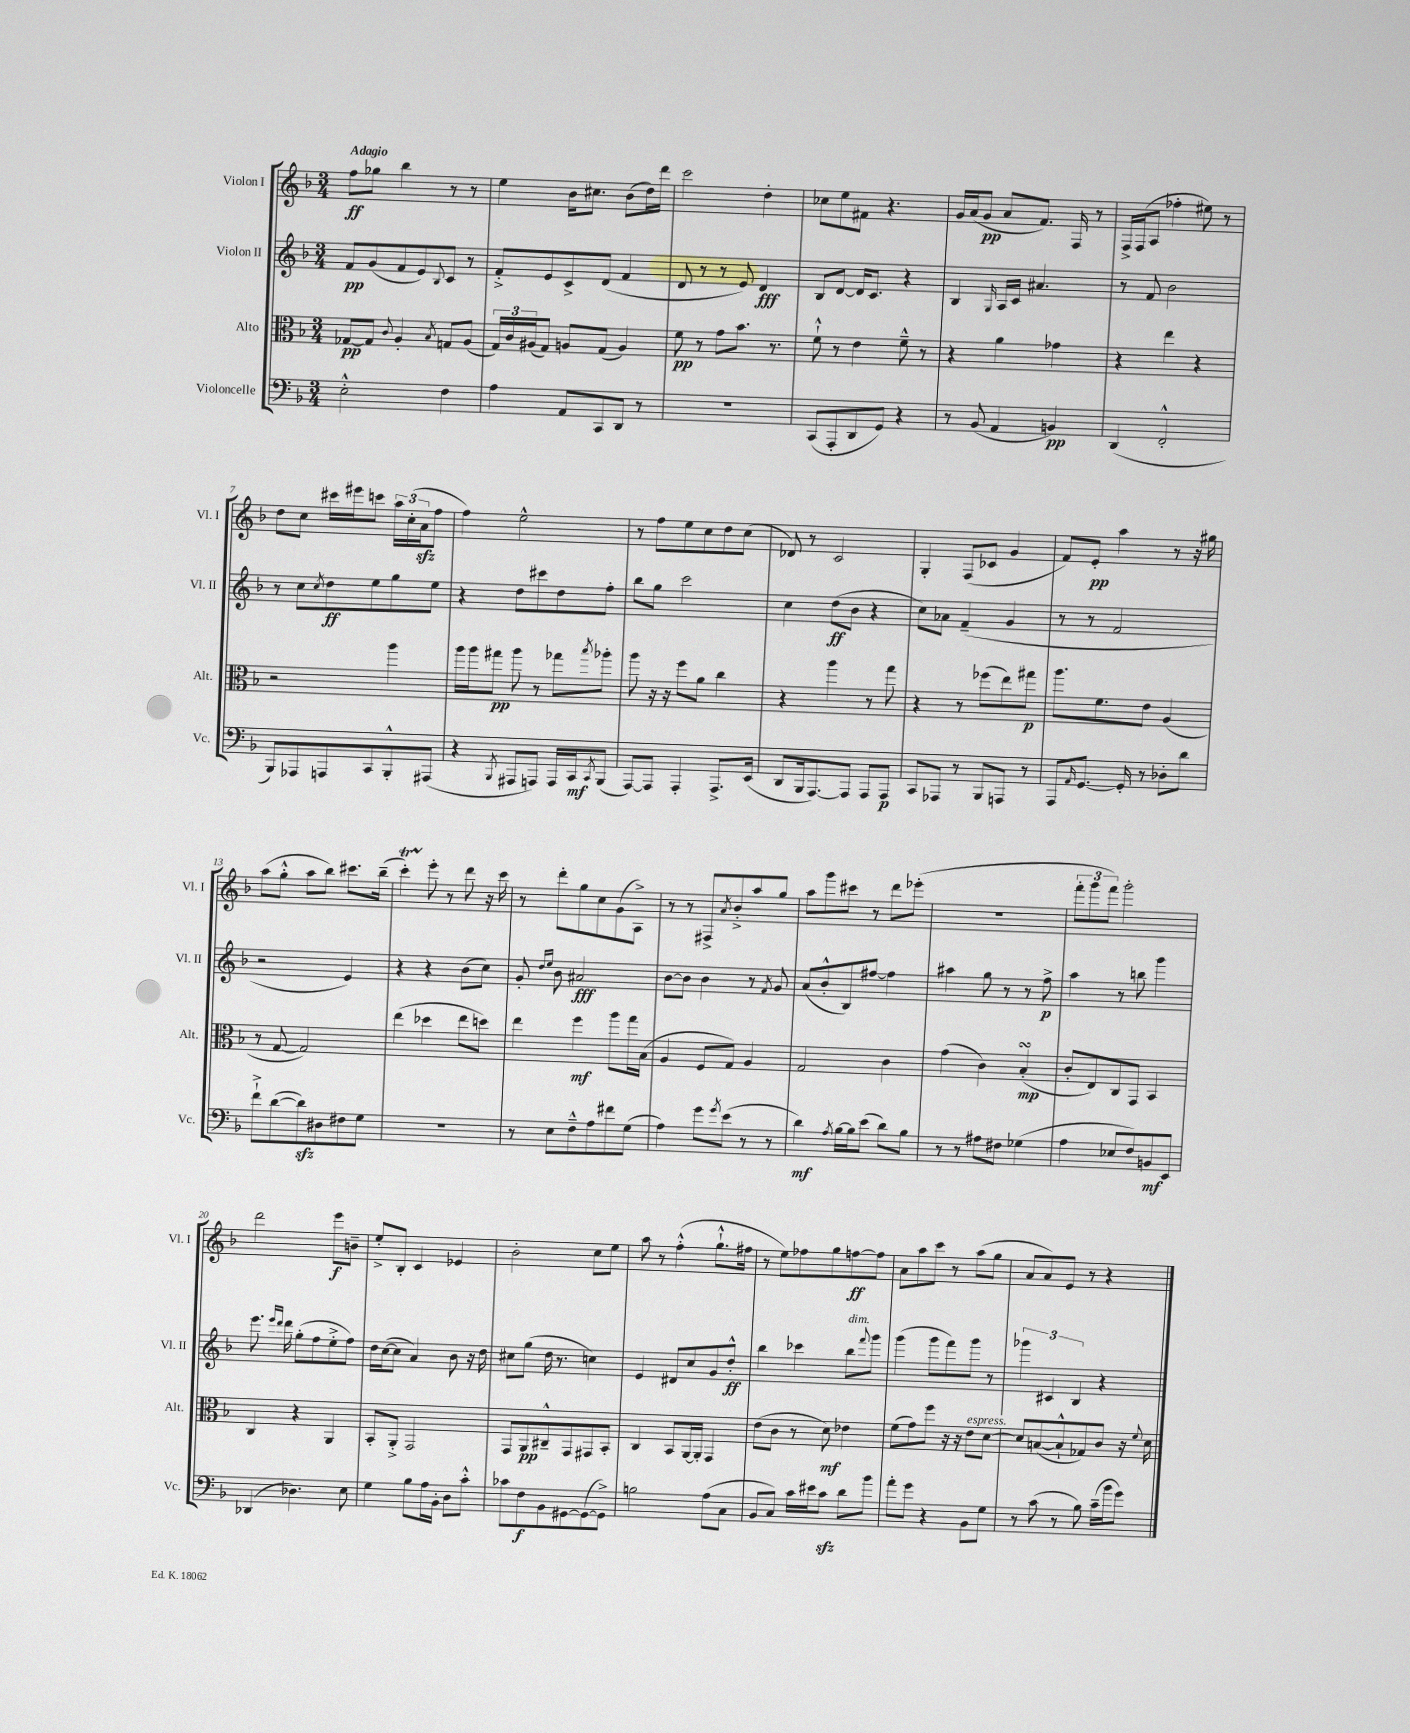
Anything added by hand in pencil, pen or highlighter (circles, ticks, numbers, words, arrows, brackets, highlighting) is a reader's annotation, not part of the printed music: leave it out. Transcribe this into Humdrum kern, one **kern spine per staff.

**kern	**dynam	**kern	**dynam	**kern	**dynam	**kern	**dynam
*part4	*part4	*part3	*part3	*part2	*part2	*part1	*part1
*staff4	*staff4	*staff3	*staff3	*staff2	*staff2	*staff1	*staff1
*I"Violoncelle	*	*I"Alto	*	*I"Violon II	*	*I"Violon I	*
*I'Vc.	*	*I'Alt.	*	*I'Vl. II	*	*I'Vl. I	*
*clefF4	*	*clefC3	*	*clefG2	*	*clefG2	*
*k[b-]	*	*k[b-]	*	*k[b-]	*	*k[b-]	*
*M3/4	*	*M3/4	*	*M3/4	*	*M3/4	*
=1	=1	=1	=1	=1	=1	=1	=1
!	!	!	!	!	!	!LO:TX:a:B:t=Adagio	!
2E'^^\	.	[8G-X/L	pp	8f/L	pp	8ff\L	ff
.	.	8G-/J]	.	(8g/	.	8gg-X\J	.
.	.	8qqc/	.	.	.	.	.
.	.	4A'/	.	8f/	.	4bb-\	.
.	.	.	.	8e/)	.	.	.
.	.	8qB-/	.	8qqB-/	.	.	.
4F\	.	8Gn/L	.	8c/J	.	8r	.
.	.	(8A/J	.	8r	.	8r	.
=2	=2	=2	=2	=2	=2	=2	=2
4A\	.	24G/LL)	.	8f'^/L	.	4ee\	.
.	.	24c/	.	.	.	.	.
.	.	(24A#X/J	.	.	.	.	.
.	.	8G/J)	.	8e/	.	.	.
8AA/L	.	8An/L	.	8c^/	.	16b-\KL	.
.	.	.	.	.	.	8.cc#X\J	.
8CC/	.	(8G/J	.	(8d/J	.	.	.
8DD/J	.	4A/)	.	4f/	.	(8b-\L	.
8r	.	.	.	.	.	16dd\L)	.
.	.	.	.	.	.	16ddd\JJ	.
=3	=3	=3	=3	=3	=3	=3	=3
2.r	.	8f\	pp	8d/	.	2ccc\	.
.	.	8r	.	8r	.	.	.
.	.	8g\L	.	8r	.	.	.
.	.	8.b-\J	.	8e/)	.	.	.
.	.	.	.	4d/	fff	4dd'\	.
.	.	8.r	.	.	.	.	.
=4	=4	=4	=4	=4	=4	=4	=4
(8CC/L	.	8f`^^\	.	8B-/L	.	8cc-X\L	.
8AAA'/	.	8r	.	[8d/J	.	8ee\	.
8DD/	.	4e\	.	16d/KL]	.	8f#X\J	.
.	.	.	.	8.c/J	.	.	.
8GG/J)	.	.	.	.	.	4.r	.
4r	.	8f~^^\	.	4r	.	.	.
.	.	8r	.	.	.	.	.
=5	=5	=5	=5	=5	=5	=5	=5
8r	.	4r	.	4B-/	.	16g/LL	.
.	.	.	.	.	.	(16a/J	.
(8BB-/	.	.	.	.	.	8g/J	pp
.	.	.	.	16qqG/	.	.	.
4AA/	.	4a\	.	16A/LL	.	8a/L	.
.	.	.	.	16c/JJ	.	.	.
.	.	.	.	4.a#X/	.	8.f/J)	.
4BBn/)	pp	4g-X\	.	.	.	.	.
.	.	.	.	.	.	16F/	.
.	.	.	.	.	.	8r	.
=6	=6	=6	=6	=6	=6	=6	=6
(4DD/	.	4r	.	8r	.	16F^/LL	.
.	.	.	.	.	.	(16F/J	.
.	.	.	.	8f/	.	8A/J	.
2FF'^^/	.	4ee\	.	2b-\	.	4ff-X'\	.
.	.	4r	.	.	.	8ee#X\)	.
.	.	.	.	.	.	8r	.
!!LO:LB:g=z
=7	=7	=7	=7	=7	=7	=7	=7
8BBB-/L)	.	2r	.	8r	.	8dd\L	.
8AAA-X/	.	.	.	8cc\L	.	8cc\J	.
.	.	.	.	8qcc/	.	.	.
8AAAn/	.	.	.	8dd\	ff	16ccc#X\LL	.
.	.	.	.	.	.	16eee#X\J	.
8CC/	.	.	.	8ee\	.	8cccn\J	.
8BBB-'^^/	.	4aa\	.	8gg\	.	24aa\LL	.
.	.	.	.	.	.	(24cc'\	.
.	.	.	.	.	.	24azz\J	.
(8AAA#X/J	.	.	.	8ee\J	.	8ff\J	.
=8	=8	=8	=8	=8	=8	=8	=8
4r	.	16aa\LL	.	4r	.	4ff\)	.
.	.	16aa\J	.	.	.	.	.
.	.	8gg#X\J	pp	.	.	.	.
8qBBB-/	.	.	.	.	.	.	.
8AAA#X/L	.	8aa\	.	8dd\L	.	2ee^^\	.
8AAAn/J)	.	8r	.	8ccc#X\	.	.	.
16AAA/LL	.	8gg-X\L	.	8dd\	.	.	.
16CC/J	mf	.	.	.	.	.	.
8qCC/	.	8qbb-/	.	.	.	.	.
(8BBB-/J	.	8aa-X'\J	.	8ff'\J	.	.	.
=9	=9	=9	=9	=9	=9	=9	=9
[8AAA/L)	.	8aa\	.	8bb-\L	.	8r	.
8AAA/J]	.	16r	.	8gg\J	.	8ff\L	.
.	.	16r	.	.	.	.	.
4AAA'/	.	8ff\L	.	2ccc\	.	8ee\	.
.	.	8a\J	.	.	.	8cc\	.
8.AAA^/L	.	4cc\	.	.	.	8dd\	.
.	.	.	.	.	.	(8cc\J	.
(16EE/Jk	.	.	.	.	.	.	.
=10	=10	=10	=10	=10	=10	=10	=10
8DD/L	.	4r	.	4cc\	.	8d-X/)	.
16BBB-/k	.	.	.	.	.	8r	.
[8.AAA/)	.	.	.	.	.	.	.
.	.	4aa\	.	(8dd\L	ff	2c/	.
8AAA/J]	.	.	.	8b-\J	.	.	.
8AAA/L	.	8r	.	4r	.	.	.
8AAA/J	p	8gg\	.	.	.	.	.
=11	=11	=11	=11	=11	=11	=11	=11
8CC/L	.	4r	.	8cc\L)	.	4G'/	.
8AAA-X/J	.	.	.	8a-X\J	.	.	.
8r	.	8r	.	(4f~/	.	(8F/L	.
8BBB-/L	.	(8ff-X\L	.	.	.	8c-X/J	.
8AAAn/J	.	8ee\)	.	4g/	.	4g/	.
8r	.	8gg#X\J	p	.	.	.	.
=12	=12	=12	=12	=12	=12	=12	=12
8AAA/L	.	8.aa\L	.	8r	.	8f/L)	.
16qqAA/	.	.	.	.	.	.	.
[8.GG/J	.	.	.	8r	.	8e'/J	pp
.	.	8.f\	.	.	.	.	.
.	.	.	.	2f/	.	4aa\	.
16GG'/]	.	.	.	.	.	.	.
8r	.	8e\J	.	.	.	.	.
8D-X'\L	.	(4A/	.	.	.	8r	.
8d\J	.	.	.	.	.	16r	.
.	.	.	.	.	.	16gg#X\	.
!!LO:LB:g=z
=13	=13	=13	=13	=13	=13	=13	=13
8f`^\L	.	8r	.	2r	.	(8aa\L	.
([8d\	.	[8G/	.	.	.	8gg'^^\J	.
8dzz\])	.	2G/])	.	.	.	8aa\L	.
8D#X\	.	.	.	.	.	8bb-\J)	.
8F#X\	.	.	.	4e/)	.	8.ccc#X\L	.
8G\J	.	.	.	.	.	.	.
.	.	.	.	.	.	(16bb-~\Jk	.
=14	=14	=14	=14	=14	=14	=14	=14
2.r	.	(4ee\	.	4r	.	4cccT'\)	.
.	.	4dd-X\	.	4r	.	8eee'\	.
.	.	.	.	.	.	8r	.
.	.	8ee\L	.	(8b-\L	.	8ddd\	.
.	.	8ddn\J)	.	8cc\J)	.	16r	.
.	.	.	.	.	.	16ccc\	.
=15	=15	=15	=15	=15	=15	=15	=15
8r	.	4ee\	.	8g'/	.	8r	.
.	.	.	.	16qqdd/LL	.	.	.
.	.	.	.	16qqee/JJ	.	.	.
8E\L	.	.	.	8b-\	.	8ddd'\L	.
8F~^^\	.	4ff\	mf	2a#X/	fff	8gg\	.
8A\	.	.	.	.	.	8cc\	.
8f#X\	.	8aa\L	.	.	.	(8g\	.
(8G\J	.	16gg\L	.	.	.	8A^\J)	.
.	.	(16B-\JJ	.	.	.	.	.
=16	=16	=16	=16	=16	=16	=16	=16
4A\)	.	4A/	.	[8b-\L	.	8r	.
.	.	.	.	8b-\J]	.	8r	.
8g\L	.	8F/L	.	4b-\	.	8F#X^/L	.
8qg/	.	.	.	.	.	8qa/	.
(8e\J	.	8G/J)	.	.	.	8b-'^/	.
8r	.	4A/	.	8r	.	8aa/	.
.	.	.	.	8qf/	.	.	.
8r	.	.	.	8g/	.	8gg/J	.
=17	=17	=17	=17	=17	=17	=17	=17
4d\)	mf	2G/	.	(8a/L	.	8aa\L	.
.	.	.	.	8b-'^^/	.	8ggg\	.
8qA/	.	.	.	.	.	.	.
[16B-\LL	.	.	.	8B-/)	.	8ccc#X\J	.
16B-\J]	.	.	.	.	.	.	.
(8e\J	.	.	.	[8ff#X/J	.	8r	.
8d\L)	.	4c\	.	4ff#\]	.	8ddd\L	.
8B-\J	.	.	.	.	.	(8eee-X'\J	.
=18	=18	=18	=18	=18	=18	=18	=18
8r	.	(4g\	.	4aa#X\	.	2.r	.
8r	.	.	.	.	.	.	.
8A#X\L	.	4c\)	.	8gg\	.	.	.
8F#X\J	.	.	.	8r	.	.	.
(4G-X\	.	(4B-sSSs'/	mp	8r	.	.	.
.	.	.	.	8ff^\	p	.	.
=19	=19	=19	=19	=19	=19	=19	=19
4A\	.	8c'/L	.	4aa\	.	12fff'\L	.
.	.	.	.	.	.	12ggg\	.
.	.	8E/)	.	.	.	.	.
.	.	.	.	.	.	12fff\J)	.
8E-X/L	.	8C/	.	8r	.	2ggg'\	.
8F/)	.	8GG/J	.	8bbn\	.	.	.
8BBn/	mf	4BB-/	.	4ggg\	.	.	.
8EE/J	.	.	.	.	.	.	.
!!LO:LB:g=z
=20	=20	=20	=20	=20	=20	=20	=20
(4DD-X/	.	4C/	.	8.eee\	.	2ddd\	.
.	.	.	.	16qqeee/LL	.	.	.
.	.	.	.	16qqddd/JJ	.	.	.
.	.	.	.	16ddd\	.	.	.
4.D-X\)	.	4r	.	(8gg'\L	.	.	.
.	.	.	.	8ff\	.	.	.
.	.	4AA/	.	8ee'^\	.	8eee\L	f
8E\	.	.	.	8ff\J)	.	8bn~\J	.
=21	=21	=21	=21	=21	=21	=21	=21
4G\	.	8BB-'/L	.	16dd\LL	.	8ee'^/L	.
.	.	.	.	([16cc\J	.	.	.
.	.	8AA'^/J	.	8cc\J]	.	8B-'/J	.
8B-\L	.	2GG/	.	4a/)	.	4c/	.
16A\L	.	.	.	.	.	.	.
16BB-'\JJ	.	.	.	.	.	.	.
8D\L	.	.	.	8b-\	.	4e-X/	.
8c'^^\J	.	.	.	16r	.	.	.
.	.	.	.	16dd\	.	.	.
=22	=22	=22	=22	=22	=22	=22	=22
8c-X\L	.	8GG/L	.	8cc#X\L	.	2b-'\	.
8F\	f	8AA/	pp	(8gg\J	.	.	.
8BB-\	.	8C#X~^^/	.	16dd\	.	.	.
.	.	.	.	8.r	.	.	.
[8GG#X\	.	8GG/	.	.	.	.	.
(8GG#\_	.	8GG#X/	.	4ccn\)	.	8cc\L	.
8GG#^\J])	.	8BB-'/J	.	.	.	8ee\J	.
=23	=23	=23	=23	=23	=23	=23	=23
2Bn\	.	4C/	.	4e/	.	8aa\	.
.	.	.	.	.	.	8r	.
.	.	8BB-/L	.	8d#X/L	.	(4ff'^^\	.
.	.	[16AA/L	.	8cc/	.	.	.
.	.	16AA'/JJ]	.	.	.	.	.
(8A\L	.	4GG/	.	8g/	.	8.gg`^^\L	.
8C\J	.	.	.	8dd'^^/J	ff	.	.
.	.	.	.	.	.	16ff#X\Jk	.
=24	=24	=24	=24	=24	=24	=24	=24
8BB-/L	.	(8e\L	.	4bb-\	.	8r	.
8C/J)	.	8c\J	.	.	.	8ee\L)	.
16c\LL	.	8r	.	4ccc-X\	.	8ff-X\	.
16e#X\J	.	.	.	.	.	.	.
8czz\J	.	8d\)	mf	.	.	8gg\	.
!	!	!	!	!LO:TX:a:i:t=dim.	!	!	!
8d\L	.	4e-X\	.	8bb-\L	.	[8ffn\	ff
.	.	.	.	8qqfff/	.	.	.
8b-\J	.	.	.	8ggg\J	.	8ff\J]	.
=25	=25	=25	=25	=25	=25	=25	=25
8a'\L	.	(8f\L	.	(4ggg\	.	8a\L	.
8g\J	.	8g\)	.	.	.	8aa\	.
4r	.	8ff\J	.	8ggg\L	.	8ccc\J	.
.	.	16r	.	8fff\)	.	8r	.
.	.	16r	.	.	.	.	.
!	!	!LO:TX:a:i:t=espress.	!	!	!	!	!
8BB-\L	.	8e\L	.	8ggg\J	.	(8aa\L	.
8G\J	.	[8d\J	.	8r	.	8gg\J	.
=26	=26	=26	=26	=26	=26	=26	=26
8r	.	8d/L]	.	6ggg-X\	.	8a/L	.
(8c\	.	([8Bn/	.	.	.	8a/)	.
.	.	.	.	6c#X/	.	.	.
8r	.	8B`^^/]	.	.	.	8e/J	.
.	.	.	.	6B-/	.	.	.
8B-\)	.	8G-X/)	.	.	.	8r	.
(16c~\LL	.	8c/J	.	4r	.	4r	.
16b-\J	.	.	.	.	.	.	.
8g\J)	.	16r	.	.	.	.	.
.	.	8qqf/	.	.	.	.	.
.	.	16d\	.	.	.	.	.
==	==	==	==	==	==	==	==
*-	*-	*-	*-	*-	*-	*-	*-
